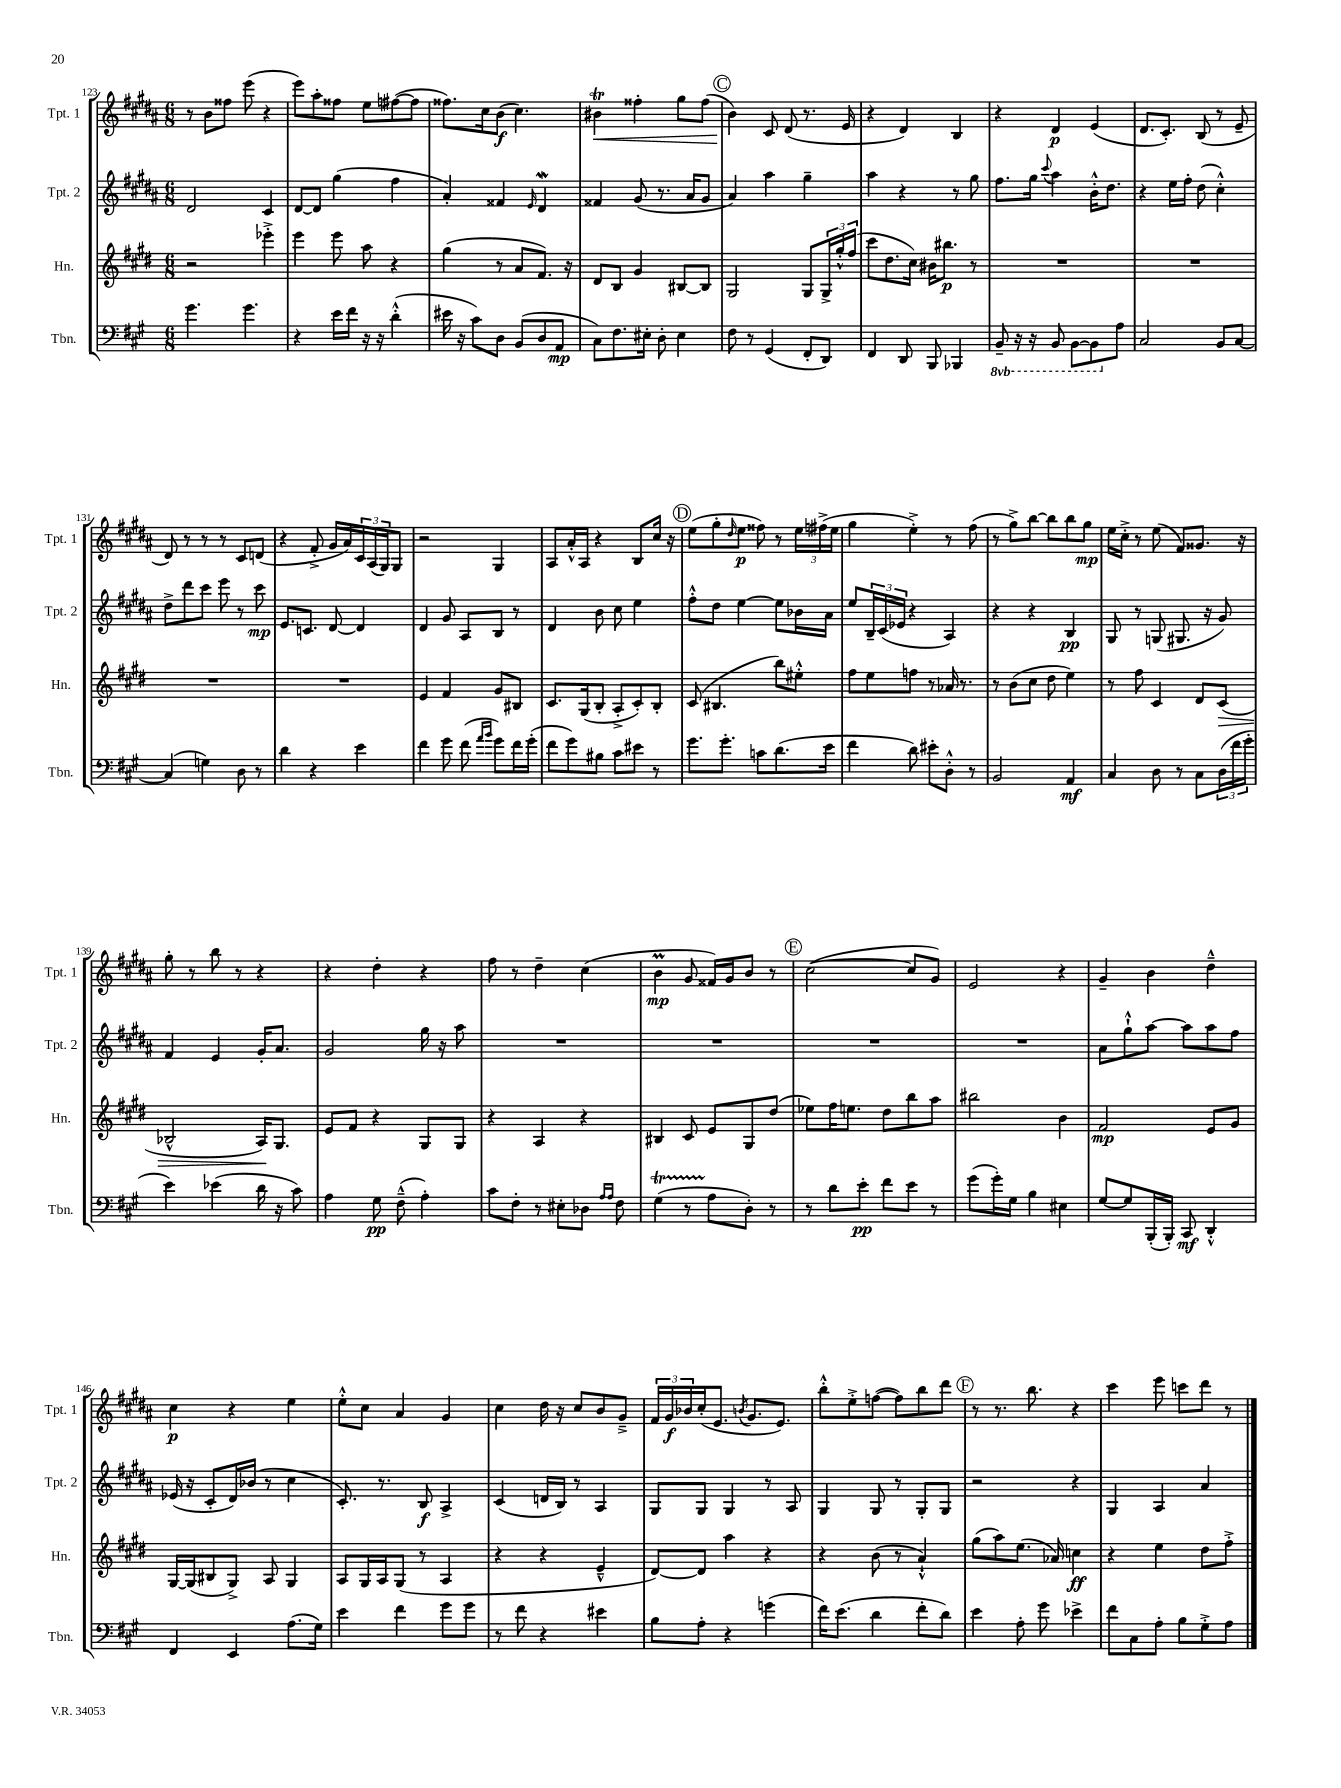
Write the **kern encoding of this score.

**kern	**kern	**kern	**kern
*staff4	*staff3	*staff2	*staff1
*clefF4	*clefG2	*clefG2	*clefG2
*k[f#c#g#]	*k[f#c#g#d#]	*k[f#c#g#d#a#]	*k[f#c#g#d#a#]
*M6/8	*M6/8	*M6/8	*M6/8
4.g#	2r	2d#	8r
.	.	.	8b
.	.	.	8ff##
4.g#	.	.	(8eee
.	4eee-'^	4c#	4r
=	=	=	=
4r	4eee	[8d#	8eee)
.	.	8d#]	8aa#'
16e	8eee	(4gg#	8ff##
16f#	.	.	.
16r	8aa	.	8ee
16r	.	.	.
(4d'^^	4r	4ff#	([8ff#
.	.	.	8ff#]
=	=	=	=
16e#	(4gg#	4a#')	8.ff##)
16r	.	.	.
8c#)	.	.	.
.	.	.	16cc#
8D	8r	4f##	(8b
(8BB	8a	.	4.cc#)
.	.	16qqe	.
8D	8.f#)	4d#	.
8AA	.	.	.
.	16r	.	.
=	=	=	=
8C#)	8d#	4f##	4b#
8.F#	8B	.	.
.	4g#	(8g#	4ff##'
16E#'	.	.	.
8D'	.	8.r	.
4E#	[8B#	.	8gg#
.	.	16a#	.
.	8B#]	8g#	(8ff##
=	=	=	=
8F#	2G#	4a#)	4b)
8r	.	.	.
(4GG#	.	4aa#	8c#
.	.	.	(8d#
8FF#'	8G#	4gg#~	8.r
8DD)	24G#^	.	.
.	24gg#'^^	.	.
.	.	.	16e
.	(24ff#	.	.
=	=	=	=
4FF#	8ccc#	4aa#	4r
.	8.dd#	.	.
8DD	.	4r	4d#)
.	16cc#)	.	.
8BBB	16b#	.	.
.	8.bb#	.	.
4BBB-	.	8r	4B
.	8r	8gg#	.
=	=	=	=
8BBB~	2.r	8.ff#	4r
16r	.	.	.
16r	.	16gg#	.
.	.	8qqccc#	.
8BBB	.	4aa#	4d#
[8BBB	.	.	.
8BBB]	.	16b'^^	(4e
.	.	8.dd#	.
8A	.	.	.
=	=	=	=
2C#	2.r	4r	8.d#
.	.	.	8.c#')
.	.	16ee	.
.	.	16ff#'	.
.	.	(8dd#	(8B
8BB	.	4cc#'^^)	8r
[8C#	.	.	8e~
=	=	=	=
(4C#]	2.r	8dd#^	8d#)
.	.	8ddd#	8r
4G)	.	8ccc#	8r
.	.	8eee	8r
8D	.	8r	8c#
8r	.	8ccc#	(8d
=	=	=	=
4d	2.r	8.e	4r
.	.	8.c	.
4r	.	.	8f#'^
.	.	[8d#	16g#
.	.	.	16a#)
4e	.	4d#]	24c#
.	.	.	(24A#
.	.	.	24G#)
.	.	.	8G#
=	=	=	=
4f#	4e	4d#	2r
8g#	4f#	8g#	.
(8f#	.	8A#	.
16qqa	.	.	.
16qqb	.	.	.
8g#)	8g#	8B	4G#
16f#	8B#	8r	.
(16g#'	.	.	.
=	=	=	=
8f#	8.c#	4d#	8A#
8g#)	.	.	16a#'^^
.	(16G#	.	16A#
8B#	8B'	8b	4r
8c#	8A'^	8cc#	.
8e#	8c#')	4ee	8B
8r	8B'	.	16cc#
.	.	.	16r
=	=	=	=
8.g#	(8c#	8ff#'^^	(8ee
.	4.B#	8dd#	8gg#'
8.g#'	.	.	.
.	.	.	16qqdd#
.	.	[4ee	8ee
8c	.	.	8ff##)
(8.d	8bb)	8ee]	8r
.	8ee#'^^	16b-	24ee
.	.	.	(24ff#^
16e	.	16a#	.
.	.	.	24ee
=	=	=	=
4f#	8ff#	8ee	4gg#
.	8ee	24B~	.
.	.	(24c#	.
.	.	24e-	.
8d)	8ff	4r	4ee'^)
8e#'	8r	.	.
8D'^^	16a-	4A#)	8r
.	8.r	.	.
8r	.	.	(8ff#
=	=	=	=
2BB	8r	4r	8r
.	(8b	.	8gg#^)
.	8cc#	4r	[8bb
.	8dd#	.	8bb]
4AA	4ee)	4B	8bb
.	.	.	8gg#
=	=	=	=
4C#	8r	8G#	16ee
.	.	.	16cc#'^
.	8ff#	8r	8r
8D	4c#	(8G	(8ee
8r	.	8.G#	8f#)
8C#	8d#	.	8.g##
.	.	16r	.
(24D	(8c#	8g#)	.
24f#	.	.	.
.	.	.	16r
24g#'	.	.	.
=	=	=	=
4e)	2B-^^	4f#	8gg#'
.	.	.	8r
(4e-	.	4e	8bb
.	.	.	8r
16d	16A)	16g#'	4r
16r	8.G#	8.a#	.
8c#)	.	.	.
=	=	=	=
4A	8e	2g#	4r
.	8f#	.	.
8G#	4r	.	4dd#'
(8F#~^^	.	.	.
4A')	8G#	16gg#	4r
.	.	16r	.
.	8G#	8aa#	.
=	=	=	=
8c#	4r	2.r	8ff#
8F#'	.	.	8r
8r	4A	.	4dd#~
8E#'	.	.	.
8D-	4r	.	(4cc#
16qqA	.	.	.
16qqA	.	.	.
8F#	.	.	.
=	=	=	=
(4G#	4B#	2.r	4b
8r	8c#	.	8g#
8A	8e	.	16f##)
.	.	.	16g#
8D')	8G#	.	8b
8r	(8dd#	.	8r
=	=	=	=
8r	8ee-)	2.r	([2cc#
8d	16ff#	.	.
.	8.ee	.	.
8e'	.	.	.
8f#	8dd#	.	.
8e	8bb	.	8cc#]
8r	8aa	.	8g#)
=	=	=	=
(8g#	2bb#	2.r	2e
16g#')	.	.	.
16G#	.	.	.
4B	.	.	.
4E#	4b	.	4r
=	=	=	=
[8G#	2f#	8a#	4g#~
8G#]	.	8gg#`^^	.
(16BBB'	.	[8aa#	4b
16BBB')	.	.	.
8CC#	.	8aa#]	.
4DD'^^	8e	8aa#	4dd#~^^
.	8g#	8ff#	.
=	=	=	=
4FF#	[16G#	(16e-	4cc#
.	(16G#]	16r	.
.	8B#	8c#'	.
4EE	8G#^)	16d#)	4r
.	.	(16b-	.
.	8A	8r	.
(8.A	4G#	4cc#	4ee
16G#)	.	.	.
=	=	=	=
4e	8A	8.c#')	8ee'^^
.	16G#	.	8cc#
.	16A	8.r	.
4f#	(8G#	.	4a#
.	8r	8B	.
8g#	4A	4A#^	4g#
8g#	.	.	.
=	=	=	=
8r	4r	(4c#	4cc#
8f#	.	.	.
4r	4r	16d	16dd#
.	.	16B)	16r
.	.	8r	8cc#
4e#	4e~^^	4A#	8b
.	.	.	8g#~^
=	=	=	=
8B	[8d#)	8G#	24f#
.	.	.	24g#
.	.	.	24b-
8A'	8d#]	8G#	(16cc#'
.	.	.	8.e
4r	4aa	4G#	.
.	.	.	8qb
.	.	.	8.g#
(4g	4r	8r	.
.	.	.	8.e)
.	.	8A#	.
=	=	=	=
16f#)	4r	4G#	8bb'^^
(8.e	.	.	.
.	.	.	8ee'^
4d	(8b	8G#	([8ff
.	8r	8r	8ff])
8f#'	4a`^^)	8G#'	8bb
8d)	.	8G#	8ddd#
=	=	=	=
4e	(8gg#	2r	8r
.	8aa)	.	8.r
8A'	(8.ee	.	.
.	.	.	8.bb
8g#	.	.	.
.	16a-)	.	.
4e-^	4cc	4r	4r
=	=	=	=
8f#	4r	4G#	4ccc#
8C#	.	.	.
8A'	4ee	4A#	8eee
8B	.	.	8ccc
8G#'^	8dd#	4a#	8ddd#
8A	8ff#'^	.	8r
==	==	==	==
*-	*-	*-	*-
